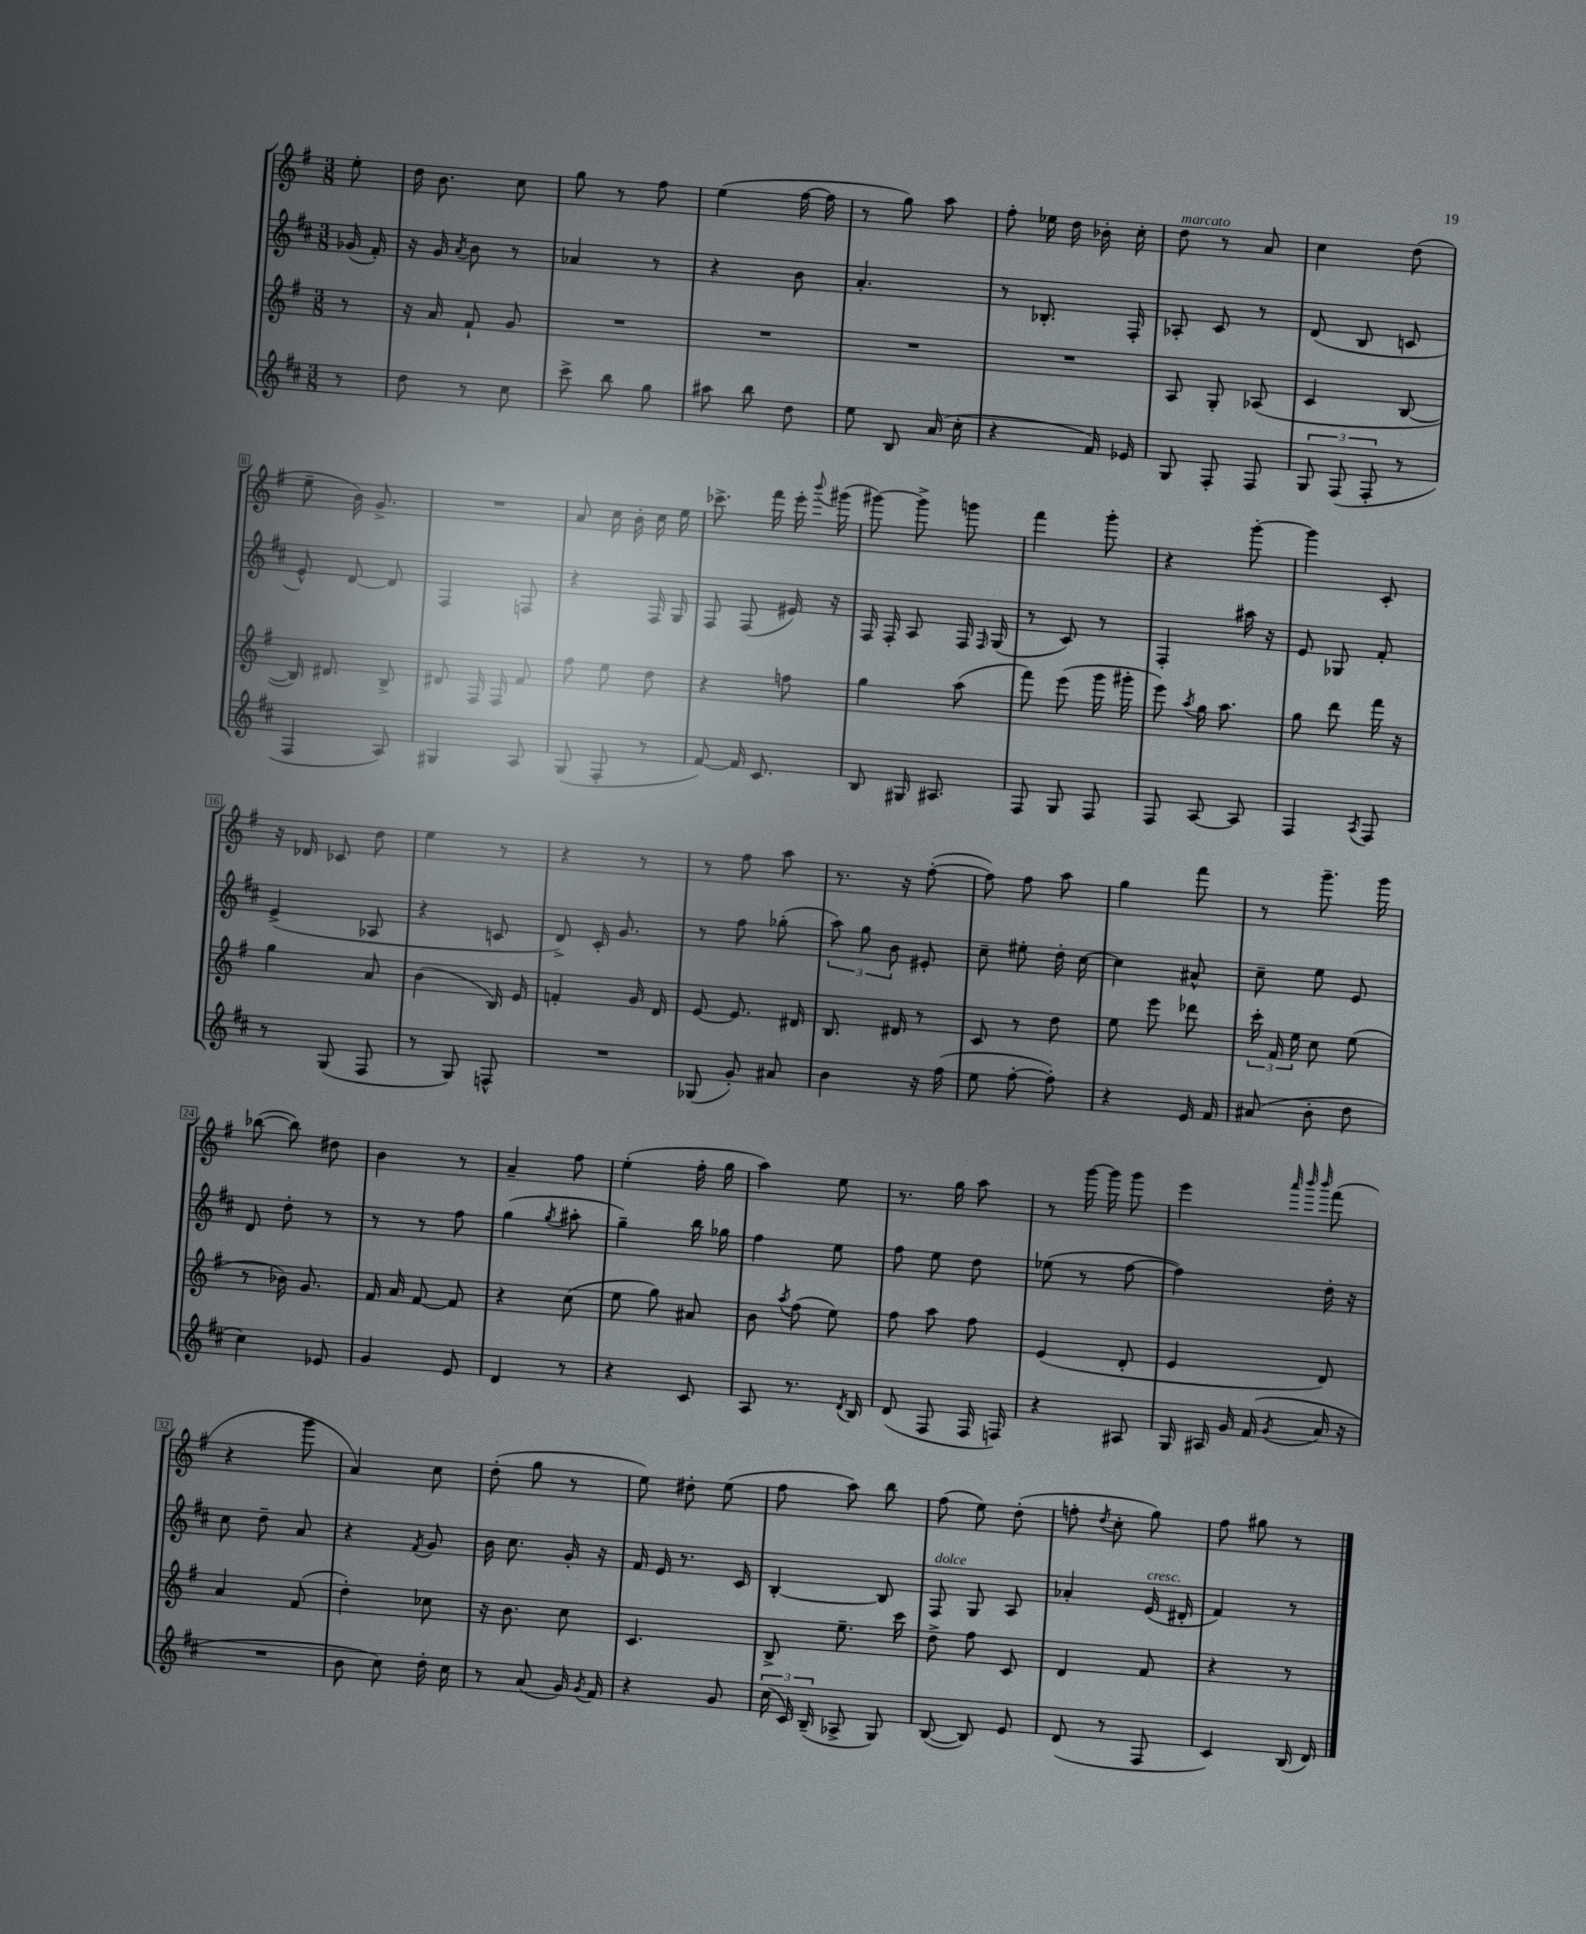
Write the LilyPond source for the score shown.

<<
\new StaffGroup <<
\new Staff = "s0" {
    \clef treble \key g \major \numericTimeSignature \time 3/8 \partial 8
    \autoBeamOff e''8-. |
    d''16 b'8. c''8 |
    g''8 r8 fis''8 |
    e''4( fis''16~ fis''16 |
    r8 g''8) a''8 |
    fis''8-. ees''16 d''16 bes'16-. c''16-. |
    d''8^\markup { \italic "marcato" } r8 a'8 |
    c''4 d''8( |
    e''8-- b'16) g'8.-> |
    R4. |
    a'8 c''16 b'16-. c''16 e''16 |
    ces'''8.-> fis'''16 e'''16-. \appoggiatura { b'''8 } gis'''16( |
    gis'''8~) gis'''8-> g'''8 |
    fis'''4 g'''8-. |
    r4 g'''8~-. |
    g'''4 c'8-. |
    r16 des'16 ces'8 d''8 |
    e''4 r8 |
    r4 r8 |
    r8 fis''8 a''8 |
    r8. r16 fis''8~-.( |
    fis''8) fis''8 a''8 |
    g''4 fis'''8 |
    r8 g'''8.-- g'''16 |
    bes''8~( bes''8) dis''8 |
    b'4 r8 |
    a'4-- fis''8 |
    e''4-.( fis''16-. g''16 |
    a''4) e''8 |
    r8. g''16 a''8 |
    r8 g'''16~ g'''16 g'''8 |
    e'''4 \grace { a'''32 b'''32 b'''32 } fis'''8( |
    r4 g'''8 |
    a'4) c''8 |
    d''8-.( g''8 r8 |
    e''8) dis''8-. e''8( |
    fis''8 a''8) b''8 |
    fis''8( e''8) d''8-.( |
    f''8-. \acciaccatura { d''8 } c''8-. g''8) |
    fis''8 gis''8 r8 \bar "|." |
}
\new Staff = "s1" {
    \clef treble \key d \major \numericTimeSignature \time 3/8 \partial 8
    \autoBeamOff ges'16( fis'16-.) |
    r16 g'16 \acciaccatura { a'8 } b'8 r8 |
    aes'4 r8 |
    r4 b'8 |
    a'4.-. |
    r8 bes8.-. fis16-. |
    aes8-. cis'8 r8 |
    d'8( b8 c'8 |
    e'8-^) d'8~ d'8 |
    fis4 f8 |
    r4 fis16 g16 |
    fis8 fis8( eis'16) r16 |
    fis16 fis16-. a8 fis16 \grace { fis16 } g16( |
    r8 cis'8) r8 |
    fis4-. ais''16 r16 |
    e'8 ges8 fis'8-. |
    e'4->( aes8 |
    r4 c'8 |
    d'8->) cis'16-. g'8. |
    r8 fis''8 ges''8-.( |
    \tuplet 3/2 { a''8) g''8 b'8 } eis'8-. |
    cis''8-- eis''8-. d''16-. cis''16~ |
    cis''4 ais'8-^ |
    cis''8-- e''8 e'8 |
    d'8 d''8-. r8 |
    r8 r8 fis''8 |
    g''4( \acciaccatura { g''8 } ais''8-. |
    g''4--) b''16 ges''16 |
    fis''4 e''8 |
    fis''8 e''8 d''8 |
    ees''8( r8 fis''8~ |
    fis''4) d''16-. r16 |
    cis''8 d''8-- a'8 |
    r4 \acciaccatura { fis'8 } g'8 |
    b'16 cis''8. g'16-. r16 |
    fis'16 e'16 r8. cis'16 |
    b4~-. b8 |
    fis8^\markup { \italic "dolce" } g8 a8 |
    aes'4-. e'16^\markup { \italic "cresc." }( dis'16-. |
    fis'4) r8 \bar "|." |
}
\new Staff = "s2" {
    \clef treble \key g \major \numericTimeSignature \time 3/8 \partial 8
    \autoBeamOff r8 |
    r16 a'16 fis'8-! g'8 |
    R4. |
    R4. |
    R4. |
    R4. |
    a8 g8-. aes8( |
    c'4 b8~ |
    b16) dis'8. b8-> |
    dis'8 fis16 fis16 fis'8 |
    fis''8 e''8 d''8 |
    r4 f''8 |
    g''4 a''8( |
    fis'''8) e'''8( g'''16 gis'''16-. |
    e'''8) \acciaccatura { a''8 } g''16 a''8. |
    g''8 d'''8 fis'''16 r16 |
    g''4 a'8 |
    b'4( b16) e'16 |
    f'4-. g'16 d'16 |
    e'8~ e'8. dis'16 |
    b8. dis'16 r8 |
    c'8 r8 d''8 |
    e''8 e'''8 des'''8 |
    \tuplet 3/2 { c'''16-. fis'16 e''16 } c''8 e''8( |
    r8 bes'16) g'8. |
    fis'16 a'16 fis'8~ fis'8 |
    r4 c''8( |
    e''8 g''8) ais'8 |
    b'8 \acciaccatura { a''8 } fis''8( e''8) |
    fis''8 a''8 fis''8 |
    e'4( d'8-. |
    e'4 d'8) |
    a'4 fis'8( |
    d''4-.) ces''8 |
    r16 b'8. c''8 |
    c'4. |
    b8-> e''8.-- c'''16 |
    d''8-> fis''8 c'8 |
    d'4 fis'8 |
    r4 r8 \bar "|." |
}
\new Staff = "s3" {
    \clef treble \key d \major \numericTimeSignature \time 3/8 \partial 8
    \autoBeamOff r8 |
    d''8 r8 cis''8 |
    cis'''8-> b''8 g''8 |
    ais''8 b''8 d''8 |
    e''8 b8 a'16( cis''16-. |
    r4 fis'16) ees'16 |
    g8 fis8-. fis8 |
    \tuplet 3/2 { g8 fis8( fis8-. } r8 |
    fis4 a8) |
    gis4 a8 |
    g8( fis8-. r8 |
    fis'8~) fis'16 cis'8. |
    b8 gis16 ais8. |
    fis8 g8 fis8 |
    fis8 a8~ a8 |
    fis4 \acciaccatura { a8 } fis8 |
    r8 g8( fis8 |
    r8 g8) f8-^ |
    R4. |
    ges8( g'8-.) ais'8 |
    b'4 r16 fis''16( |
    e''8 fis''8~-. fis''8-.) |
    r4 e'16 fis'16 |
    ais'8( b'8-. d''8 |
    cis''4) ees'8 |
    g'4 e'8 |
    d'4 r8 |
    r4 cis'8 |
    a8 r8. \acciaccatura { d'8 } b16 |
    d'8( fis8 fis16 f16) |
    r4 ais8 |
    g16 ais16 g'16 fis'16( \acciaccatura { g'8 } a'16 r16 |
    R4. |
    b'8 cis''8) d''16-. cis''16 |
    r8 a'8( g'16) \acciaccatura { g'8 } fis'16 |
    r4 g'8 |
    \tuplet 3/2 { cis''16( cis'16) b16--( } aes8-> g8) |
    b8~( b8) e'8 |
    d'8( r8 fis8 |
    cis'4) b16( d'16) \bar "|." |
}
>>
>>
\layout { \context { \Score \override BarNumber.stencil = #(make-stencil-boxer 0.1 0.3 ly:text-interface::print) } }
